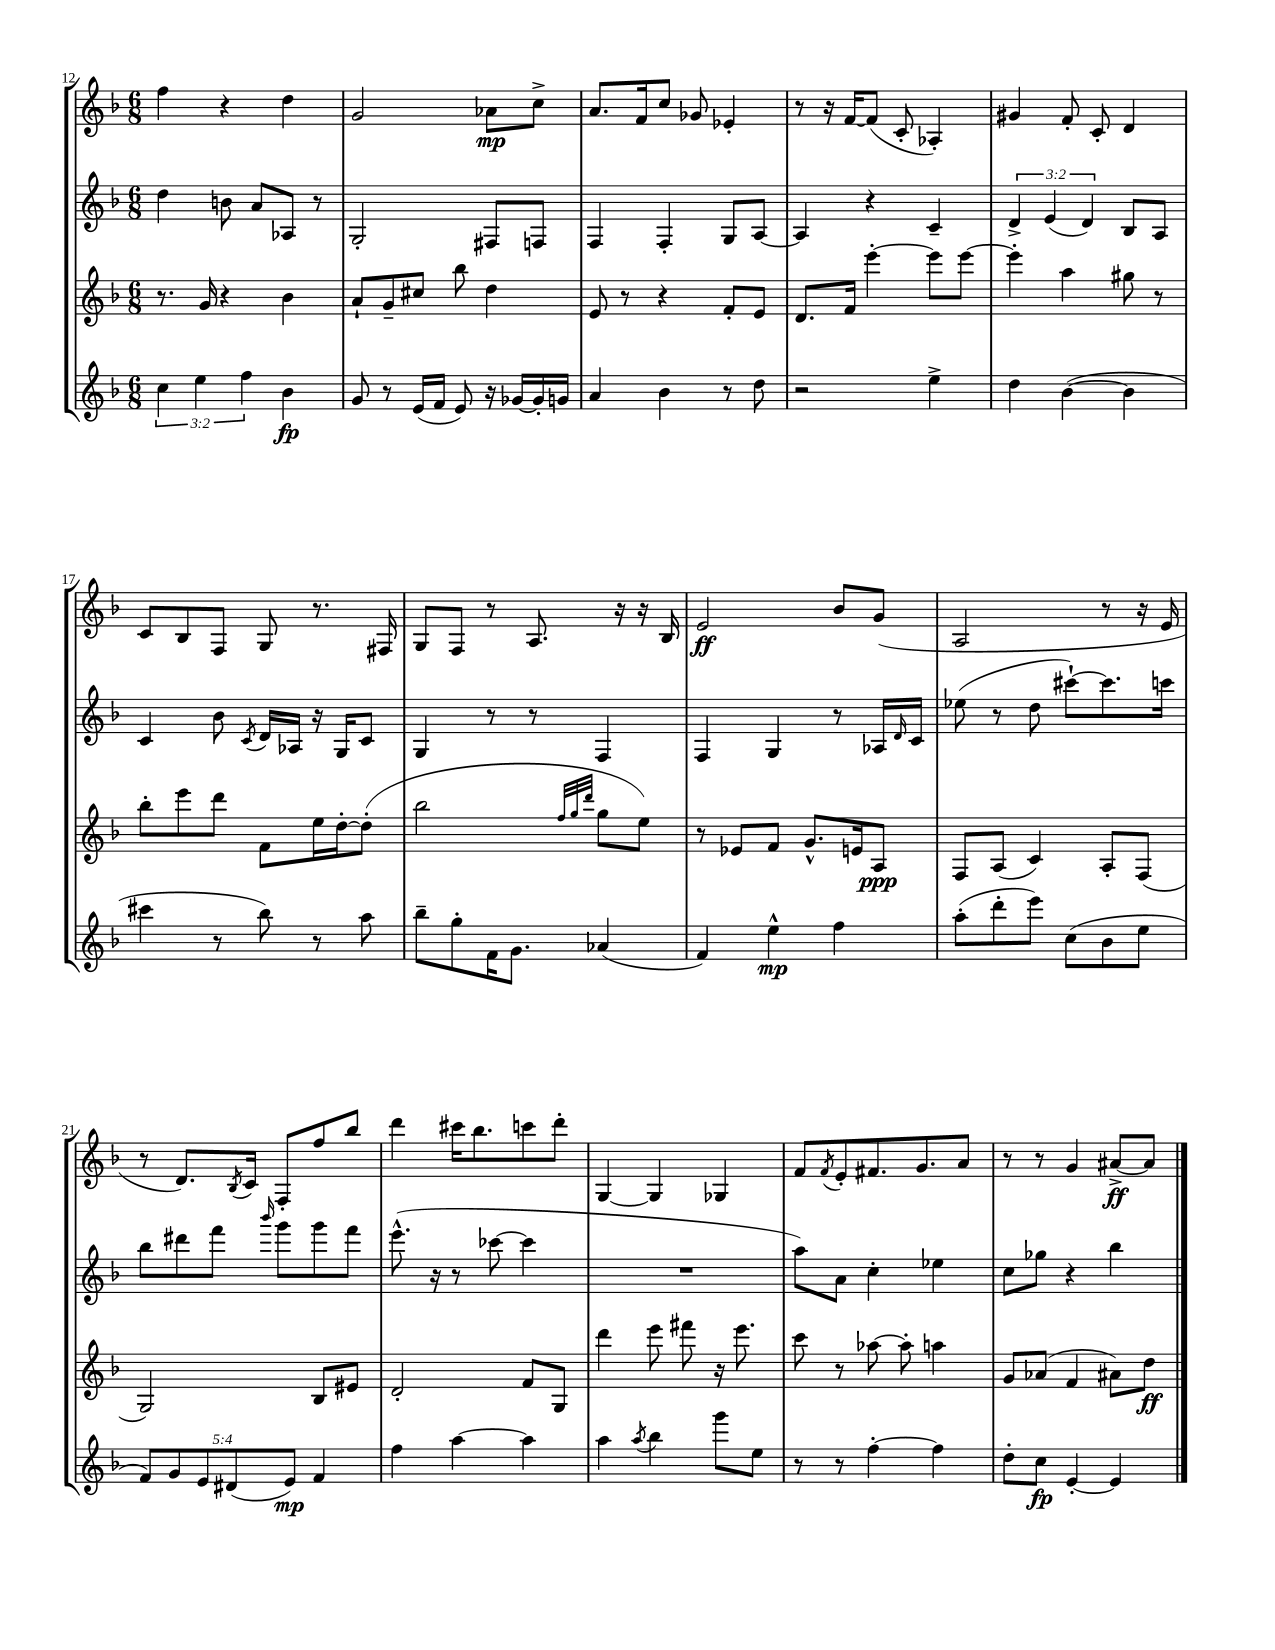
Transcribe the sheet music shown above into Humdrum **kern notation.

**kern	**dynam	**kern	**dynam	**kern	**kern	**dynam
*part4	*part4	*part3	*part3	*part2	*part1	*part1
*staff4	*staff4	*staff3	*staff3	*staff2	*staff1	*staff1
*clefG2	*	*clefG2	*	*clefG2	*clefG2	*
*k[b-]	*	*k[b-]	*	*k[b-]	*k[b-]	*
*M6/8	*	*M6/8	*	*M6/8	*M6/8	*
=12	=12	=12	=12	=12	=12	=12
6cc\	.	8.r	.	4dd\	4ff\	.
6ee\	.	.	.	.	.	.
.	.	16g/	.	.	.	.
.	.	4r	.	8bn\	4r	.
6ff\	.	.	.	.	.	.
.	.	.	.	8a/L	.	.
4b-\	fp	4b-\	.	8A-X/J	4dd\	.
.	.	.	.	8r	.	.
=13	=13	=13	=13	=13	=13	=13
8g/	.	8a`/L	.	2G'/	2g/	.
8r	.	8g~/	.	.	.	.
(16e/LL	.	8cc#X/J	.	.	.	.
16f/JJ	.	.	.	.	.	.
8e/)	.	8bb-\	.	.	.	.
16r	.	4dd\	.	8F#X/L	8a-X\L	mp
[16g-X/LL	.	.	.	.	.	.
16g-'/]	.	.	.	8Fn/J	8cc^\J	.
16gn/JJ	.	.	.	.	.	.
=14	=14	=14	=14	=14	=14	=14
4a/	.	8e/	.	4F/	8.a/L	.
.	.	8r	.	.	.	.
.	.	.	.	.	16f/k	.
4b-\	.	4r	.	4F'/	8cc/J	.
.	.	.	.	.	8g-X/	.
8r	.	8f'/L	.	8G/L	4e-X'/	.
8dd\	.	8e/J	.	[8A/J	.	.
=15	=15	=15	=15	=15	=15	=15
2r	.	8.d/L	.	4A/]	8r	.
.	.	.	.	.	16r	.
.	.	16f/Jk	.	.	[16f/KL	.
.	.	[4eee'\	.	4r	(8f/J]	.
.	.	.	.	.	8c'/	.
4ee^\	.	8eee\L]	.	4c~/	4A-X'/)	.
.	.	[8eee\J	.	.	.	.
=16	=16	=16	=16	=16	=16	=16
4dd\	.	4eee'\]	.	6d^/	4g#X/	.
.	.	.	.	(6e/	.	.
([4b-\	.	4aa\	.	.	8f'/	.
.	.	.	.	6d/)	.	.
.	.	.	.	.	8c'/	.
4b-\]	.	8gg#X\	.	8B-/L	4d/	.
.	.	8r	.	8A/J	.	.
!!LO:LB:g=z
=17	=17	=17	=17	=17	=17	=17
4ccc#X\	.	8bb-'\L	.	4c/	8c/L	.
.	.	8eee\	.	.	8B-/	.
8r	.	8ddd\J	.	8b-\	8F/J	.
.	.	.	.	8qc/	.	.
8bb-\)	.	8f\L	.	16d/LL	8G/	.
.	.	.	.	16A-X/JJ	.	.
8r	.	16ee\L	.	16r	8.r	.
.	.	[16dd'\J	.	16G/KL	.	.
8aa\	.	(8dd'\J]	.	8c/J	.	.
.	.	.	.	.	16F#X/	.
=18	=18	=18	=18	=18	=18	=18
8bb-~\L	.	2bb-\	.	4G/	8G/L	.
8gg'\	.	.	.	.	8F/J	.
16f\K	.	.	.	8r	8r	.
8.g\J	.	.	.	.	.	.
.	.	.	.	8r	8.A/	.
.	.	32qqff/LLL	.	.	.	.
.	.	32qqgg/	.	.	.	.
.	.	32qqddd/JJJ	.	.	.	.
(4a-X/	.	8gg\L	.	4F/	.	.
.	.	.	.	.	16r	.
.	.	8ee\J)	.	.	16r	.
.	.	.	.	.	16B-/	.
=19	=19	=19	=19	=19	=19	=19
4f/)	.	8r	.	4F/	2e/	ff
.	.	8e-X/L	.	.	.	.
4ee^^\	mp	8f/J	.	4G/	.	.
.	.	8.g^^/L	.	.	.	.
4ff\	.	.	.	8r	8b-/L	.
.	.	16en/k	.	.	.	.
.	.	8A/J	ppp	16A-X/LL	(8g/J	.
.	.	.	.	16qqd/	.	.
.	.	.	.	16c/JJ	.	.
=20	=20	=20	=20	=20	=20	=20
(8aa'\L	.	8F/L	.	(8ee-X\	2A/	.
8ddd'\	.	(8A/J	.	8r	.	.
8eee\J)	.	4c/)	.	8dd\	.	.
(8cc\L	.	.	.	[8ccc#X`\L)	.	.
8b-\	.	8A'/L	.	8.ccc#\]	8r	.
8ee\J	.	(8F/J	.	.	16r	.
.	.	.	.	16cccn\Jk	16e/	.
!!LO:LB:g=z
=21	=21	=21	=21	=21	=21	=21
10f/L)	.	2G/)	.	8bb-\L	8r	.
10g/	.	.	.	.	.	.
.	.	.	.	8ddd#X\	8.d/L)	.
10e/	.	.	.	.	.	.
.	.	.	.	8fff\J	.	.
(10d#X/	.	.	.	.	.	.
.	.	.	.	.	8qB-/	.
.	.	.	.	.	16c/Jk	.
.	.	.	.	16qqbbb-/	.	.
.	.	.	.	8ggg\L	8F'/L	.
10e/J)	mp	.	.	.	.	.
4f/	.	8B-/L	.	8ggg\	8ff/	.
.	.	8e#X/J	.	8fff\J	8bb-/J	.
=22	=22	=22	=22	=22	=22	=22
4ff\	.	2d'/	.	(8.eee^^\	4ddd\	.
.	.	.	.	16r	.	.
[4aa\	.	.	.	8r	16ccc#X\KL	.
.	.	.	.	.	8.bb-\	.
.	.	.	.	[8ccc-X\	.	.
4aa\]	.	8f/L	.	4ccc-\]	8cccn\	.
.	.	8G/J	.	.	8ddd'\J	.
=23	=23	=23	=23	=23	=23	=23
4aa\	.	4ddd\	.	2.r	[4G/	.
8qaa/	.	.	.	.	.	.
4bb-\	.	8eee\	.	.	4G/]	.
.	.	8fff#X\	.	.	.	.
8ggg\L	.	16r	.	.	4G-X/	.
.	.	8.eee\	.	.	.	.
8ee\J	.	.	.	.	.	.
=24	=24	=24	=24	=24	=24	=24
8r	.	8ccc\	.	8aa\L)	8f/L	.
.	.	.	.	.	8qf/	.
8r	.	8r	.	8a\J	8e'/	.
[4ff'\	.	[8aa-X\	.	4cc'\	8.f#X/	.
.	.	8aa-'\]	.	.	.	.
.	.	.	.	.	8.g/	.
4ff\]	.	4aan\	.	4ee-X\	.	.
.	.	.	.	.	8a/J	.
=25	=25	=25	=25	=25	=25	=25
8dd'\L	.	8g/L	.	8cc\L	8r	.
8cc\J	fp	(8a-X/J	.	8gg-X\J	8r	.
[4e'/	.	4f/	.	4r	4g/	.
4e/]	.	8a#X\L)	.	4bb-\	[8a#X^/L	ff
.	.	8dd\J	ff	.	8a#/J]	.
==	==	==	==	==	==	==
*-	*-	*-	*-	*-	*-	*-
